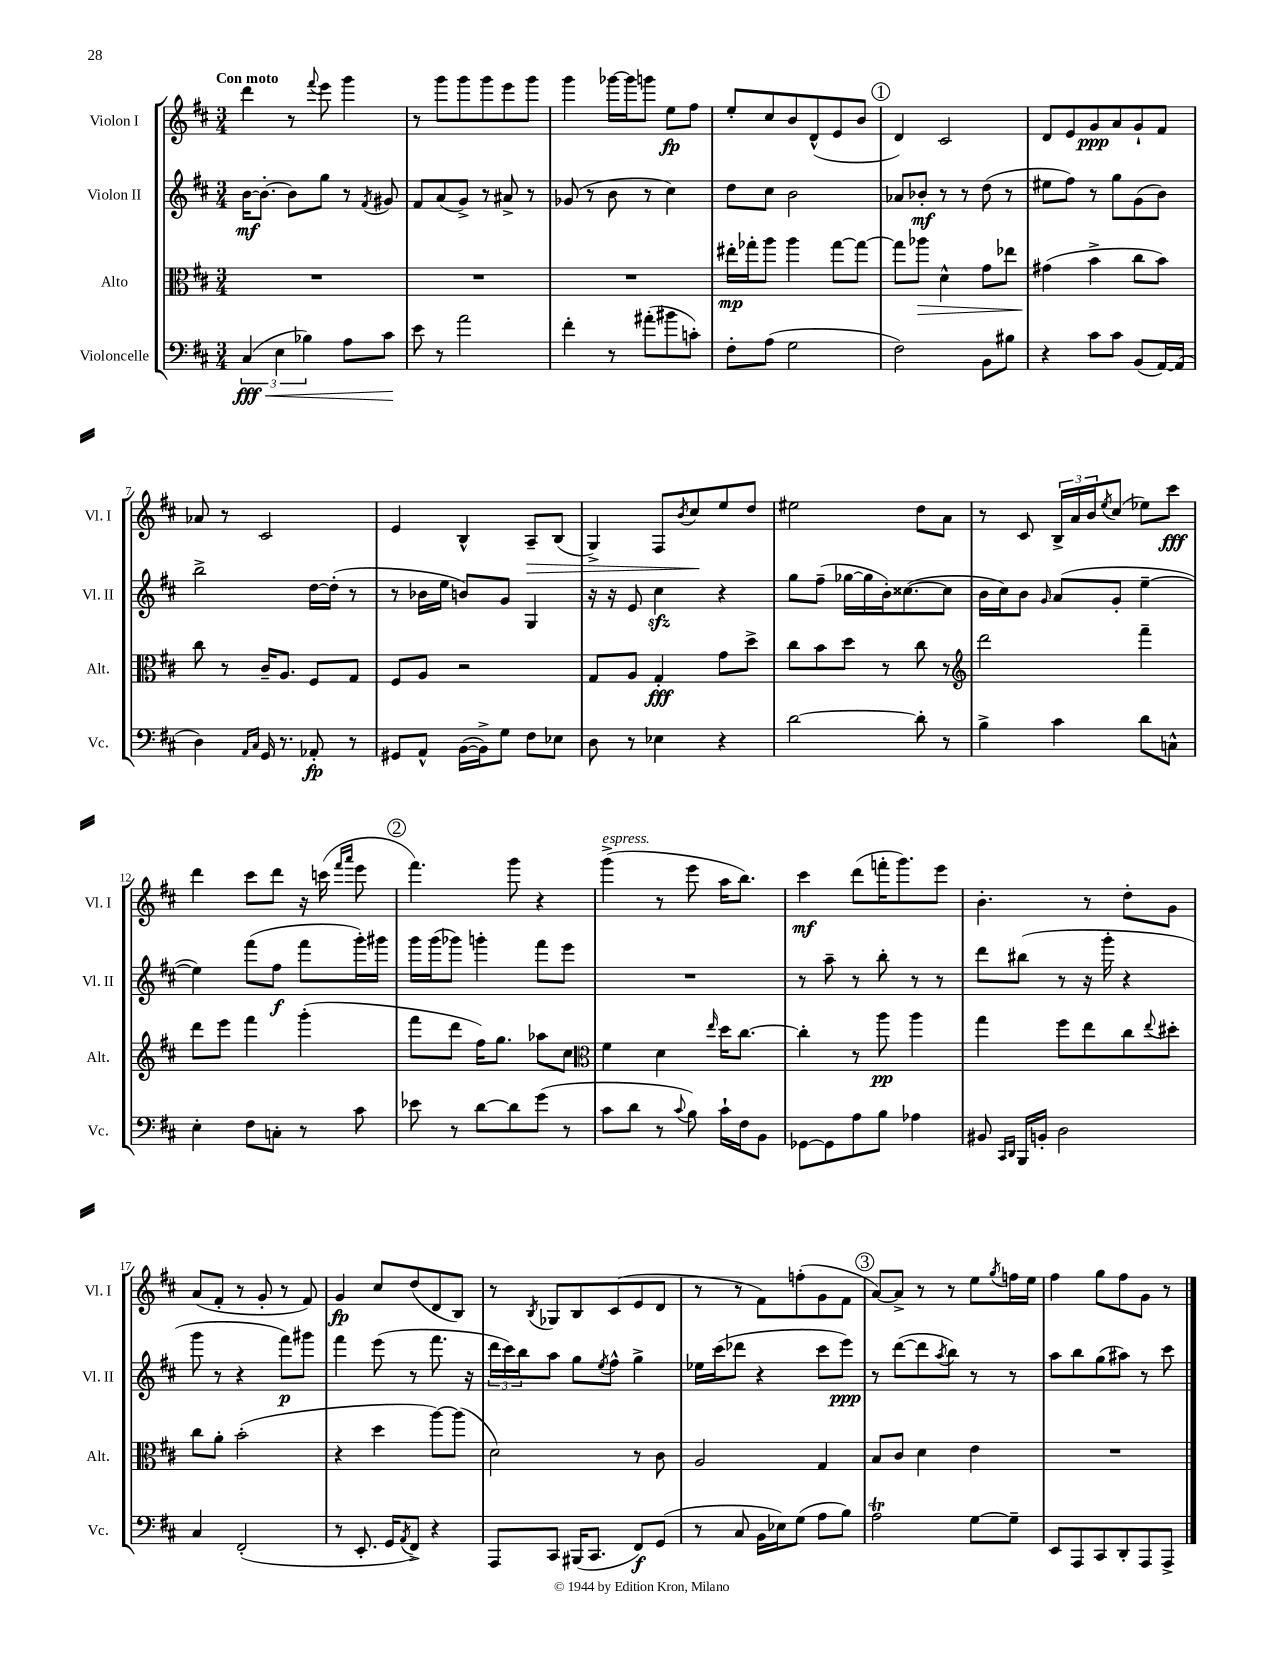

**kern	**dynam	**kern	**dynam	**kern	**dynam	**kern	**dynam
*part4	*part4	*part3	*part3	*part2	*part2	*part1	*part1
*staff4	*staff4	*staff3	*staff3	*staff2	*staff2	*staff1	*staff1
*I"Violoncelle	*	*I"Alto	*	*I"Violon II	*	*I"Violon I	*
*I'Vc.	*	*I'Alt.	*	*I'Vl. II	*	*I'Vl. I	*
*clefF4	*	*clefC3	*	*clefG2	*	*clefG2	*
*k[f#c#]	*	*k[f#c#]	*	*k[f#c#]	*	*k[f#c#]	*
*M3/4	*	*M3/4	*	*M3/4	*	*M3/4	*
=1	=1	=1	=1	=1	=1	=1	=1
!	!	!	!	!	!	!LO:TX:a:B:t=Con moto	!
!	!LO:HP:b	!	!	!	!	!	!
(6C#/	< fff	2.r	.	[16b\KL	mf	4ddd\	.
.	.	.	.	8.b'\J_	.	.	.
6E\	.	.	.	.	.	.	.
.	.	.	.	8b\L]	.	8r	.
6B-X\)	.	.	.	.	.	.	.
.	.	.	.	.	.	8qqfff#/	.
.	.	.	.	8gg\J	.	8eee\	.
8A\L	.	.	.	8r	.	4ggg\	.
.	.	.	.	8qf#/	.	.	.
8c#\J	.	.	.	8g#X/	.	.	.
.	[	.	.	.	.	.	.
=2	=2	=2	=2	=2	=2	=2	=2
8e\	.	2.r	.	8f#/L	.	8r	.
8r	.	.	.	(8a/	.	8ggg\L	.
2a\	.	.	.	8g^/J)	.	8ggg\	.
.	.	.	.	8r	.	8ggg\	.
.	.	.	.	8a#X^/	.	8eee\	.
.	.	.	.	8r	.	8ggg\J	.
=3	=3	=3	=3	=3	=3	=3	=3
4f#'\	.	2.r	.	(8g-X/	.	4ggg\	.
.	.	.	.	8r	.	.	.
8r	.	.	.	8b\	.	[16ggg-X\LL	.
.	.	.	.	.	.	16ggg-\J]	.
(8a#X'\L	.	.	.	8r	.	8gggn\J	.
8b#X\	.	.	.	4cc#\)	.	8ee\L	fp
8cn'\J)	.	.	.	.	.	8ff#\J	.
=4	=4	=4	=4	=4	=4	=4	=4
8F#'\L	.	16ee#X'\LL	mp	8dd\L	.	8ee'/L	.
.	.	16gg-X'\J	.	.	.	.	.
(8A\J	.	8aa\J	.	8cc#\J	.	8cc#/	.
2G\	.	4aa\	.	2b\	.	8b/	.
.	.	.	.	.	.	(8d^^/	.
.	.	[8gg-\L	.	.	.	8e/	.
.	.	8gg-\J_	.	.	.	8b/J	.
!!LO:REH:place=s1:t=1
=5	=5	=5	=5	=5	=5	=5	=5
2F#\)	.	8gg-\L]	.	8a-X/L	.	4d/)	.
!	!	!	!LO:HP:b	!	!	!	!
.	.	8aa-X\J	>	8b-X'/J	mf	.	.
.	.	4d^^\	.	8r	.	2c#/	.
.	.	.	.	8r	.	.	.
8BB\L	.	8g\L	.	(8dd\	.	.	.
8B#X\J	.	8ee-X\J	.	8r	.	.	.
=6	=6	=6	=6	=6	=6	=6	=6
4r	.	(4g#X\	.	8ee#X\L	.	8d/L	.
.	.	.	.	8ff#\J)	.	8e/	.
8c#\L	.	4b^\	]	8r	.	8g/	ppp
8c#\J	.	.	.	8gg\L	.	8a/	.
(8BB/L	.	8cc#\L	.	(8g\	.	8g`/	.
[16AA/L)	.	8b\J)	.	8b\J)	.	8f#/J	.
(16AA/JJ]	.	.	.	.	.	.	.
!!LO:LB:g=z
=7	=7	=7	=7	=7	=7	=7	=7
4D\)	.	8cc#\	.	2bb^\	.	8a-X/	.
.	.	8r	.	.	.	8r	.
16qqAA/LL	.	.	.	.	.	.	.
16qqC#/JJ	.	.	.	.	.	.	.
16GG/	.	16c#~/KL	.	.	.	2c#/	.
8.r	.	8.A/J	.	.	.	.	.
8AA-X'/	fp	8F#/L	.	[16dd\LL	.	.	.
.	.	.	.	(16dd'\JJ]	.	.	.
8r	.	8G/J	.	8r	.	.	.
=8	=8	=8	=8	=8	=8	=8	=8
8GG#X/L	.	8F#/L	.	8r	.	4e/	.
8AA^^/J	.	8A/J	.	16b-X\LL	.	.	.
.	.	.	.	16ee\JJ	.	.	.
([16BB\LL	.	2r	.	8bn/L)	.	4B^^/	.
16BB^\J])	.	.	.	.	.	.	.
8G\J	.	.	.	8g/J	.	.	.
!	!	!	!	!	!	!	!LO:HP:b
8F#\L	.	.	.	4G/	.	8A~/L	>
8E-X\J	.	.	.	.	.	(8B/J	.
=9	=9	=9	=9	=9	=9	=9	=9
8D\	.	8G/L	.	16r	.	4G^/)	.
.	.	.	.	16r	.	.	.
8r	.	8A/J	.	8e/	.	.	.
4E-X\	.	4G'/	fff	4cc#zz\	.	8F#/L	.
.	.	.	.	.	.	8qb/	.
.	.	.	.	.	.	8cc#/	.
4r	.	8g\L	.	4r	.	8ee/	]
.	.	8dd^\J	.	.	.	8dd/J	.
=10	=10	=10	=10	=10	=10	=10	=10
[2d\	.	8cc#\L	.	8gg\L	.	2ee#X\	.
.	.	8b\	.	(8ff#~\J	.	.	.
.	.	8dd\J	.	[16gg-X\LL	.	.	.
.	.	.	.	16gg-\]	.	.	.
.	.	8r	.	16b'\J)	.	.	.
.	.	.	.	([8.cc##X\	.	.	.
8d'\]	.	8cc#\	.	.	.	8dd\L	.
8r	.	8r	.	8cc##\J]	.	8a\J	.
=11	=11	=11	=11	=11	=11	=11	=11
*	*	*clefG2	*	*	*	*	*
4B^\	.	2ddd\	.	16b\LL	.	8r	.
.	.	.	.	16cc#\J)	.	.	.
.	.	.	.	8b\J	.	8c#/	.
.	.	.	.	16qqg/	.	.	.
4c#\	.	.	.	(8a/L	.	24B^/LL	.
.	.	.	.	.	.	24a/	.
.	.	.	.	.	.	24b/J	.
.	.	.	.	.	.	8qee/	.
.	.	.	.	8g'/J	.	(8cc#/J	.
8d\L	.	4fff#~\	.	[4ee~\	.	8ee-X\L)	.
8Cn^^\J	.	.	.	.	.	8ccc#\J	fff
!!LO:LB:g=z
=12	=12	=12	=12	=12	=12	=12	=12
4E'\	.	8ddd\L	.	4ee\])	.	4ddd\	.
.	.	8eee\J	.	.	.	.	.
8F#\L	.	4fff#\	.	(8fff#\L	.	8ccc#\L	.
8Cn'\J	.	.	.	8ff#\J	f	8ddd\J	.
8r	.	(4ggg'\	.	8fff#\L	.	16r	.
.	.	.	.	.	.	(16cccn\	.
.	.	.	.	.	.	16qqfff#/LL	.
.	.	.	.	.	.	16qqaaa/JJ	.
8c#\	.	.	.	16ggg'\L)	.	8eee\	.
.	.	.	.	16ggg#X\JJ	.	.	.
!!LO:REH:place=s1:t=2
=13	=13	=13	=13	=13	=13	=13	=13
8e-X\	.	8fff#\L	.	16ggg\LL	.	4.fff#\)	.
.	.	.	.	(16ggg\J	.	.	.
8r	.	8ddd\J	.	8ggg-X\J)	.	.	.
[8d\L	.	16ff#\KL)	.	4gggn'\	.	.	.
.	.	8.gg\J	.	.	.	.	.
8d\]	.	.	.	.	.	8ggg\	.
(8g\J	.	8aa-X\L	.	8fff#\L	.	4r	.
8r	.	8cc#\J	.	8eee\J	.	.	.
=14	=14	=14	=14	=14	=14	=14	=14
*	*	*clefC3	*	*	*	*	*
!	!	!	!	!	!	!LO:TX:a:i:t=espress.	!
8c#\L	.	4f#\	.	2.r	.	(4ggg^\	.
8d\J	.	.	.	.	.	.	.
8r	.	4d\	.	.	.	8r	.
8qqc#/	.	.	.	.	.	.	.
8B\)	.	.	.	.	.	8eee\	.
.	.	16qqee/	.	.	.	.	.
16c#`\LL	.	16dd\KL	.	.	.	16aa\KL	.
16F#\J	.	[8.cc#\J	.	.	.	8.bb\J)	.
8BB\J	.	.	.	.	.	.	.
=15	=15	=15	=15	=15	=15	=15	=15
[8GG-X\L	.	4cc#'\]	.	8r	.	4ccc#\	mf
8GG-\]	.	.	.	8aa~\	.	.	.
8A\	.	8r	.	8r	.	(8ddd\L	.
8B\J	.	8aa\	pp	8bb'\	.	16fffn'\K	.
.	.	.	.	.	.	8.ggg\)	.
4A-X\	.	4aa\	.	8r	.	.	.
.	.	.	.	8r	.	8eee\J	.
=16	=16	=16	=16	=16	=16	=16	=16
8BB#X/	.	4gg\	.	8ddd\L	.	4.b'\	.
16qqCC#/LL	.	.	.	.	.	.	.
16qqDD/JJ	.	.	.	.	.	.	.
16BBB/LL	.	.	.	(8bb#X\J	.	.	.
16BBn'/JJ	.	.	.	.	.	.	.
2D\	.	8ff#\L	.	8r	.	.	.
.	.	8ee\	.	16r	.	8r	.
.	.	.	.	16ggg'\	.	.	.
.	.	8cc#\	.	4r	.	8dd'\L	.
.	.	8qqee/	.	.	.	.	.
.	.	8dd#X'\J	.	.	.	8g\J	.
!!LO:LB:g=z
=17	=17	=17	=17	=17	=17	=17	=17
4C#/	.	8cc#\L	.	8ggg\	.	(8a/L	.
.	.	8a'\J	.	8r	.	8f#'/J	.
(2FF#'/	.	(2b'\	.	4r	.	8r	.
.	.	.	.	.	.	8g'/	.
.	.	.	.	8fff#\L)	p	8r	.
.	.	.	.	8ggg#X\J	.	8f#/)	.
=18	=18	=18	=18	=18	=18	=18	=18
8r	.	4r	.	4fff#\	.	4g/	fp
8.EE'/	.	.	.	.	.	.	.
.	.	4dd\	.	(8eee\	.	8cc#/L	.
16GG/KL	.	.	.	.	.	.	.
8qAA/	.	.	.	.	.	.	.
8FF#^/J)	.	.	.	8r	.	(8dd/	.
4r	.	[8aa\L)	.	8.fff#\	.	8d/	.
.	.	(8aa\J]	.	.	.	8B/J)	.
.	.	.	.	16r	.	.	.
=19	=19	=19	=19	=19	=19	=19	=19
8AAA/L	.	2d\)	.	24ddd\LL	.	8r	.
.	.	.	.	24ccc#\)	.	.	.
.	.	.	.	24bb\J	.	.	.
.	.	.	.	.	.	8qB/	.
8CC#/J	.	.	.	8aa\J	.	8G-X/L	.
(16BBB#X/KL	.	.	.	8gg\L	.	8B/	.
8.CC#/J	.	.	.	.	.	.	.
.	.	.	.	8qee/	.	.	.
.	.	.	.	8ff#^^\J	.	(8c#/	.
8FF#/L)	f	8r	.	4gg^\	.	8e/	.
(8GG/J	.	8c#\	.	.	.	8d/J	.
=20	=20	=20	=20	=20	=20	=20	=20
8r	.	2A/	.	16ee-X\LL	.	8r	.
.	.	.	.	(16ccc#\J	.	.	.
8C#/	.	.	.	8ddd-X\J	.	8r	.
16BB\LL	.	.	.	4r	.	8f#\L)	.
16E-X\J)	.	.	.	.	.	.	.
(8G\J	.	.	.	.	.	(8ffn'\	.
8A\L	.	4G/	.	8ccc#\L	.	8g\	.
8B\J)	.	.	.	8eee\J)	ppp	8f#\J	.
!!LO:REH:place=s1:t=3
=21	=21	=21	=21	=21	=21	=21	=21
2AT\	.	8B/L	.	8r	.	[8a/L)	.
.	.	8c#/J	.	([8ddd\L	.	8a^/J]	.
.	.	4d\	.	8ddd\]	.	8r	.
.	.	.	.	8qaa/	.	.	.
.	.	.	.	8bb\J)	.	8r	.
[8G\L	.	4e\	.	8r	.	8ee\L	.
.	.	.	.	.	.	8qgg/	.
8G~\J]	.	.	.	8r	.	16ffn\L	.
.	.	.	.	.	.	16ee\JJ	.
=22	=22	=22	=22	=22	=22	=22	=22
8EE/L	.	2.r	.	8aa\L	.	4ff#\	.
8AAA/	.	.	.	8bb\	.	.	.
8CC#/	.	.	.	(8gg\	.	8gg\L	.
8DD'/	.	.	.	8aa#X\J)	.	8ff#\	.
8AAA/	.	.	.	8r	.	8g\J	.
8AAA^/J	.	.	.	8ccc#\	.	8r	.
==	==	==	==	==	==	==	==
*-	*-	*-	*-	*-	*-	*-	*-
